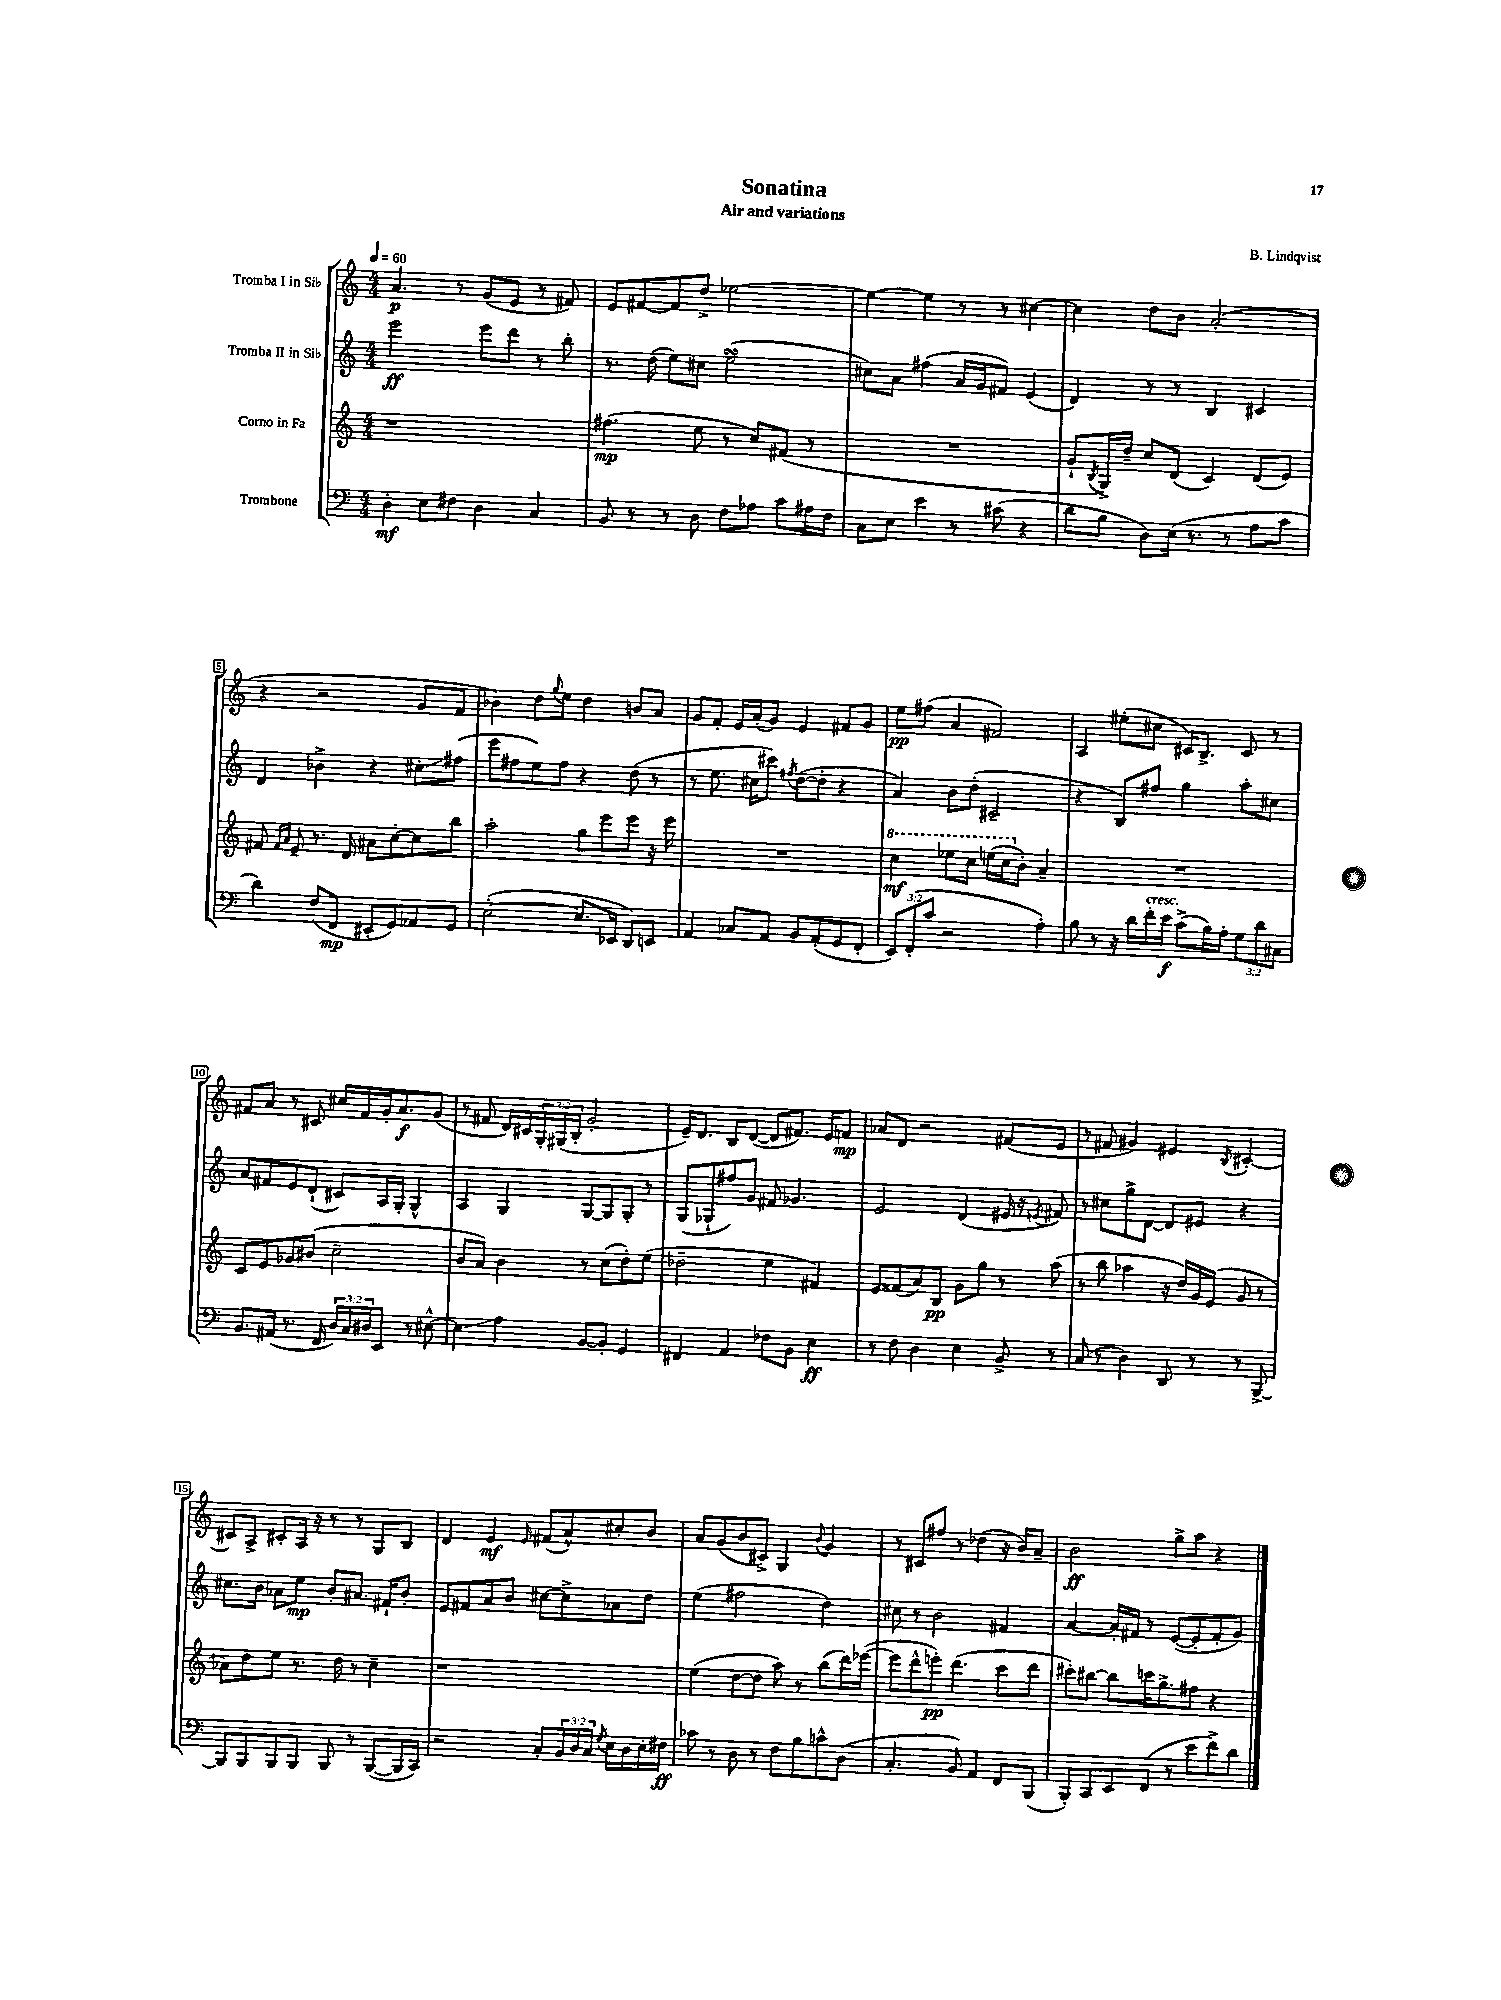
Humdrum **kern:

**kern	**kern	**kern	**kern
*staff4	*staff3	*staff2	*staff1
*clefF4	*clefG2	*clefG2	*clefG2
*k[]	*k[]	*k[]	*k[]
*M4/4	*M4/4	*M4/4	*M4/4
*MM60	*MM60	*MM60	*MM60
4D'	1r	2eee	4.a
8E	.	.	.
8F#	.	.	8r
4D	.	8eee	(8g
.	.	8ddd	8e
4C	.	8r	8r
.	.	8bb'	8f#)
=	=	=	=
8BB	(4.ff#	8.r	8e
8r	.	.	[8f#
.	.	(16dd	.
8r	.	8ee)	8f#]
8D	8ee	8cc#	8dd^
8F	8r	(2ee	[2ee-
8A-	8cc)	.	.
8c	(8f#	.	.
16A#	8r	.	.
16F	.	.	.
=	=	=	=
8C	1r	8cc#)	4ee-_
8E	.	8a	.
4e	.	(4ff#	4ee-]
8r	.	16a	8r
.	.	16g	.
(8c#	.	8f#)	8r
4r	.	(4e	[4cc#
=	=	=	=
8d	8g`	4d)	4cc#]
.	8qB	.	.
8B	16G^)	.	.
.	16dd~	.	.
8D)	8cc	8r	8dd
(16E	(8d	8r	8b
8.r	.	.	.
.	4c)	4B	(2a'
8r	.	.	.
8A	(8d	4c#	.
8c	8e)	.	.
=	=	=	=
4d)	8f#	4d	4r
.	16qqf#	.	.
.	16qqa	.	.
.	8e~	.	.
(8F	8.r	4b-^	2r
8FF	.	.	.
.	16d	.	.
8EE#'	8a#	4r	.
8GG)	[8cc'	.	.
8AA-	8cc]	8cc#'	8g
8GG	8bb	(8ff#	8f
=	=	=	=
([2E'	2aa'	8eee	4b-)
.	.	8ff#	.
.	.	8ee)	8dd
.	.	.	8qqgg
.	.	8ff#	8ee
8.E]	8gg	4r	4dd
.	8eee	.	.
16EE-	.	.	.
8DD)	8eee	(8dd	8b
8EE	16r	8r	8a
.	16eee	.	.
=	=	=	=
4AA	1r	8r	8g
.	.	8.ee	8f'
8C-	.	.	16e
.	.	16cc#	(16a'
8AA	.	8ccc#)	8g)
.	.	8qff#	.
8BB	.	([8dd	4e
(8AA'	.	8dd']	.
8GG	.	4r	8f#
8FF'	.	.	8g
=	=	=	=
12EE)	4ccc	4a)	8ee
(12FF'	.	.	.
.	.	.	(8ff#
12c	.	.	.
2r	8eee-	8b	4a
.	8ccc	(8dd'	.
.	(16eee	2c#~	2f#)
.	16ccc	.	.
.	8b')	.	.
4A')	4a~	.	.
=	=	=	=
8B	1r	4r	4A
8r	.	.	.
16r	.	8B)	(8ee#'
16d	.	.	.
16f'	.	8ff#	8cc#
16e	.	.	.
(8c^	.	4gg	16c#)
.	.	.	8.B^
16B)	.	.	.
16A'	.	.	.
12G	.	8aa'	8c#
12d	.	.	.
.	.	8cc#	8r
12C#	.	.	.
=	=	=	=
8.BB	8c	8a	8f#
.	8e	8f#	8a
(16AA#	.	.	.
8.r	8g-	8e	8r
.	(8b#	(8d`	8c#
16FF	.	.	.
24D)	2cc~	8c#)	16cc#
24C	.	.	.
.	.	.	16f#
24D#	.	.	.
8EE	.	16A	16g'
.	.	16G'	8.a
8r	.	4G^^	.
[8E#^^	.	.	(8g
=	=	=	=
4E#]	8b	4A	8r
.	8a)	.	8f#
4A	4b	4G	16d)
.	.	.	16c#
.	.	.	24G'
.	.	.	(24G#
.	.	.	24B'
[8BB	8r	[8G	2g'
8BB']	(8cc	8G]	.
4GG	8dd')	8G'	.
.	(8ee	8r	.
=	=	=	=
4FF#	2dd-~	(8G	16e~)
.	.	.	8.d
.	.	8G-`	.
4AA	.	8ff#)	8B
.	.	8g	([8d
8F-	4ee	8f#	8d]
8BB	.	4.g-	8.f#)
4E	4f#)	.	.
.	.	.	16e
.	.	.	8f
=	=	=	=
8r	8e	2e	8a-
8F	(8f##	.	8d
4D	8a)	.	2r
.	8B	.	.
4E	8g	(4d	.
.	8gg	.	.
8BB^	8r	16e#	(8f#
.	.	16r	.
.	.	8qe	.
8r	(8aa	8f#)	8e
=	=	=	=
(8C	8r	8r	8r
8r	8bb	8cc#	8f#
4D)	4aa-	8gg^	4g#)
.	.	[8d	.
8DD	16r	8d]	4e#
.	16dd)	.	.
8r	16g	8e#	.
.	(16e	.	.
.	.	.	8qB
8r	8g	4r	[4c#'
[8BBB^	8r	.	.
=	=	=	=
8BBB]	8a-)	8.cc#	8c#]
8BBB	8dd	.	8A^
.	.	16b	.
8BBB	8ee	8a-	8c#'
8BBB	8.r	8ee	16A
.	.	.	16r
8BBB	.	8b'	8r
.	16dd	.	.
8r	8r	8.a#	8r
([8BBB	4cc~	.	8G
.	.	16f#`	.
16BBB]	.	8b'	8B
16CC)	.	.	.
=	=	=	=
2r	1r	8e	4d
.	.	8f#	.
.	.	8a	4e
.	.	8b	.
.	.	.	16qqe
8C'	.	[8cc#	(8f#
24BB	.	8cc#^]	8a^^)
24D	.	.	.
24C	.	.	.
8qG	.	.	.
16E	.	8a-	8cc#'
16D	.	.	.
16E'	.	8dd	8b
16F#	.	.	.
=	=	=	=
8c-	(4ee	(4ee	8a
8r	.	.	(8g
8D	[8dd	2ff#	8b
8r	8dd]	.	8c#^)
8F	8aa)	.	4G
8B	8r	.	.
.	.	.	8qqb
8c^^	(8bb	4dd)	4g
(8D	16ddd)	.	.
.	([16eee-	.	.
=	=	=	=
4.C'	8eee-]	8cc#	8r
.	8ddd^^	8r	8c#
.	8eee')	2b	8ff#
8BB)	(4.ddd	.	8r
4AA	.	.	(4dd-
8FF	8ccc	4f#	16r
.	.	.	16b)
(8BBB	8ddd	.	8a~
=	=	=	=
8BBB')	8ccc#')	[4a	2b
8CC	[8bb#	.	.
8EE	8bb#]	16a']	.
.	.	16f#	.
(8FF	16ccc	8r	.
.	8.gg^	.	.
8r	.	([8e	8gg^
8e	8ff#	8e']	8aa
8f^)	4r	8f#'	4r
8d	.	8g)	.
==	==	==	==
*-	*-	*-	*-
